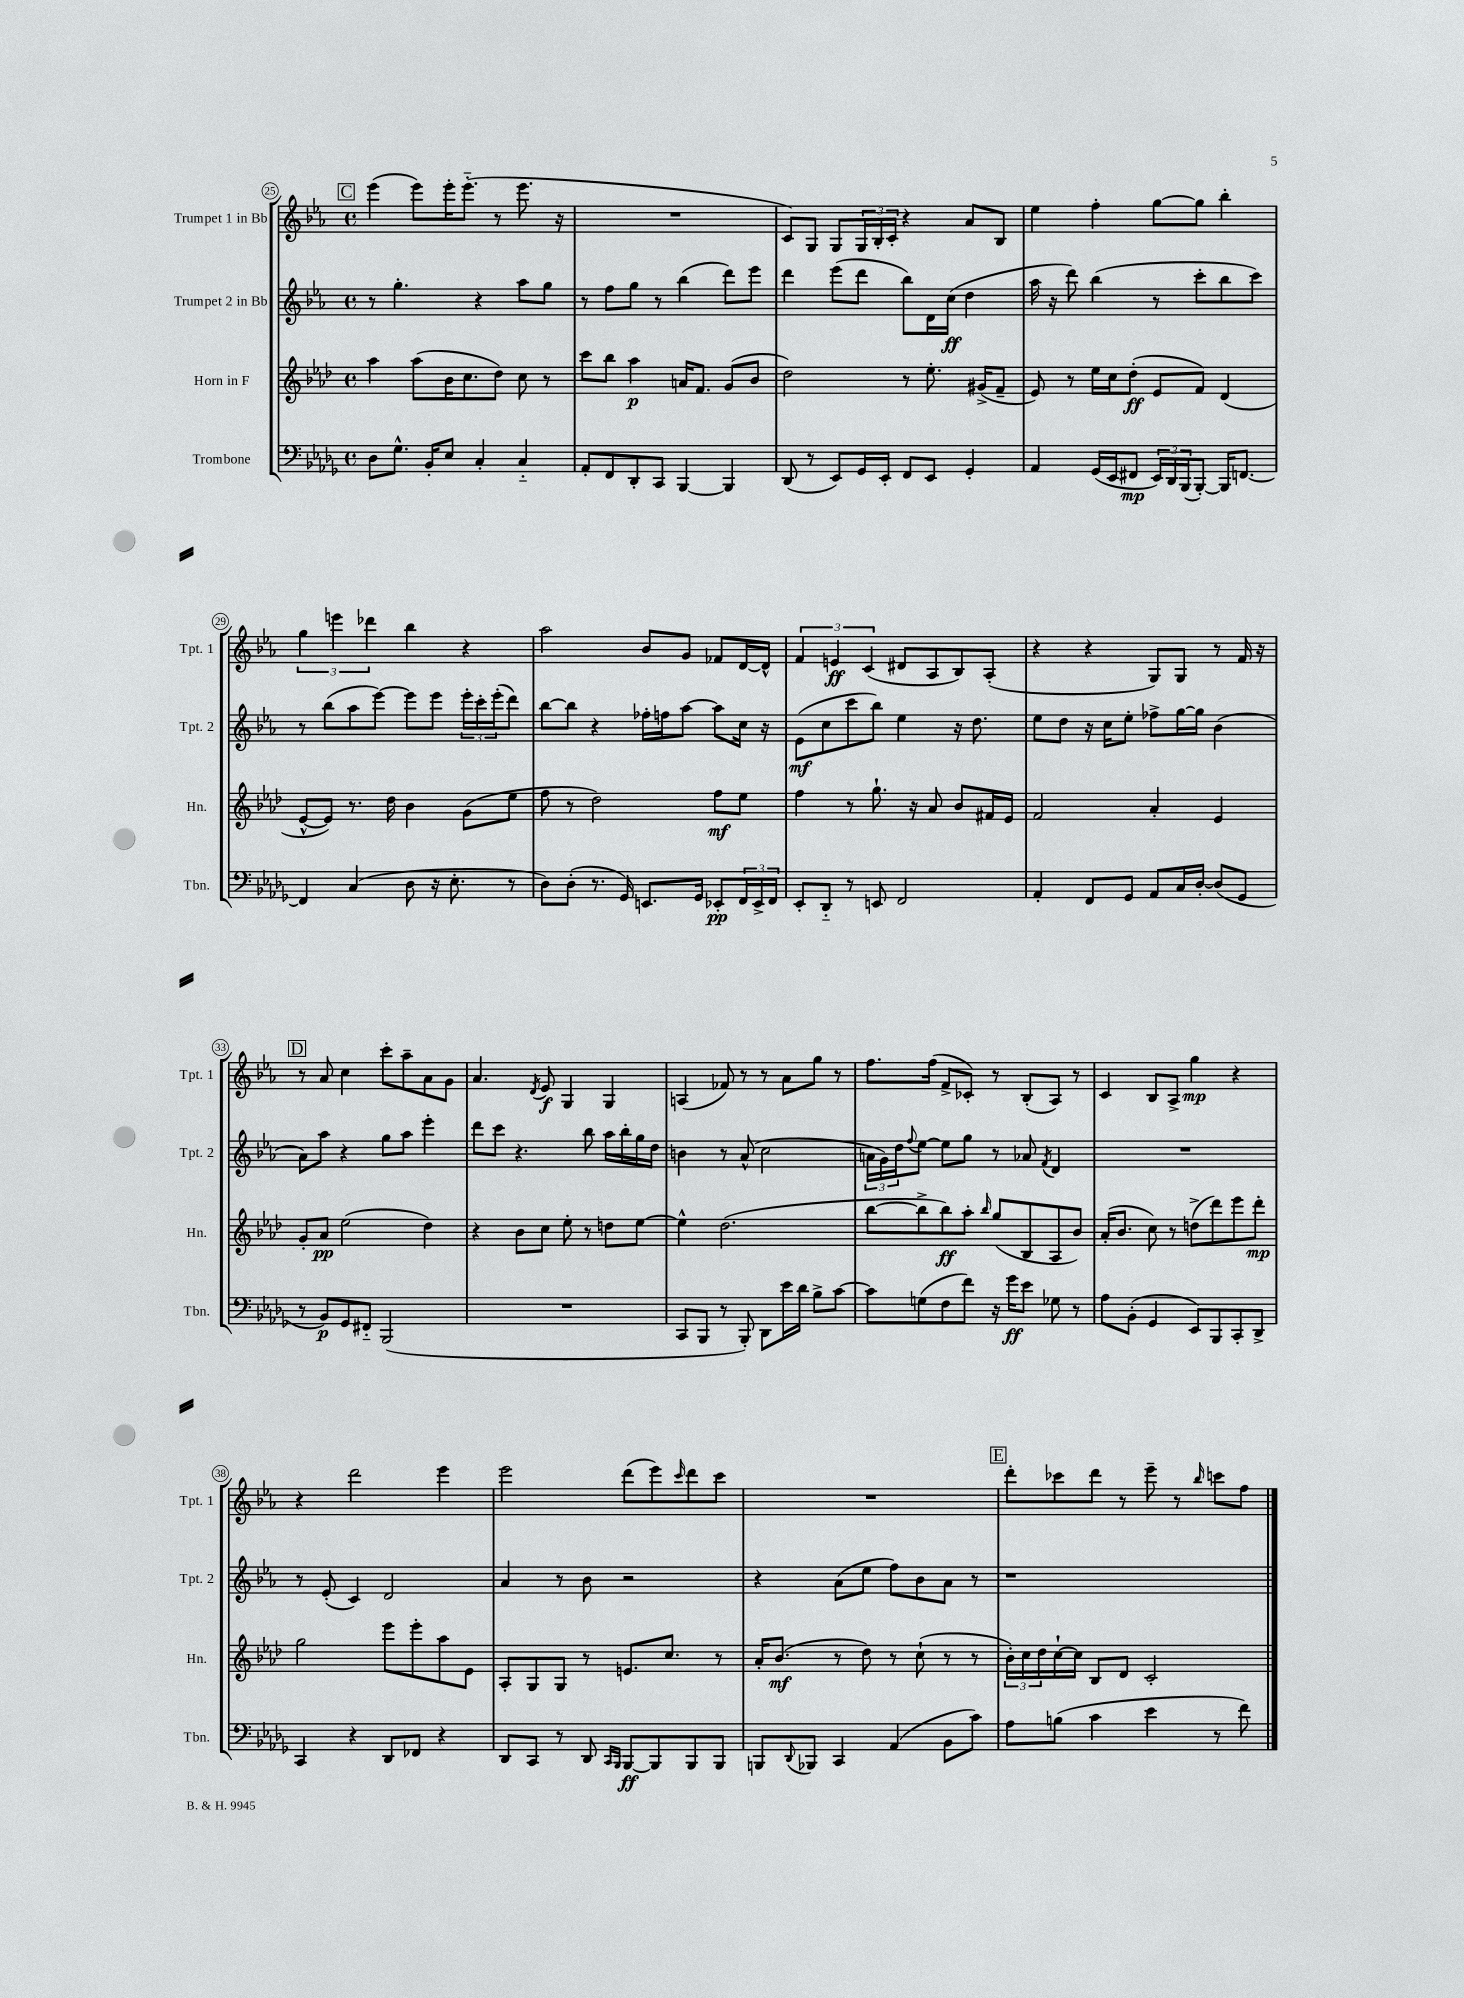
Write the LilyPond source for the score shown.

<<
\new StaffGroup <<
\new Staff = "s0" \with { instrumentName = "Trumpet 1 in Bb" shortInstrumentName = "Tpt. 1" } {
    \clef treble \key ees \major \defaultTimeSignature \time 4/4
    \mark \markup { \box "C" } ees'''4( ees'''8) ees'''16-. ees'''8.-_( r8 ees'''8. r16 |
    R1 |
    c'8) g8 g8 \tuplet 3/2 { g16 bes16-. c'16-. } r4 aes'8 bes8 |
    ees''4 f''4-. g''8~ g''8 bes''4-. |
    \tuplet 3/2 { g''4 e'''4 des'''4 } bes''4 r4 |
    aes''2 bes'8 g'8 fes'8 d'16~ d'16-^ |
    \tuplet 3/2 { f'4 e'4\ff c'4( } dis'8 aes8 bes8) aes8-.( |
    r4 r4 g8) g8 r8 f'16 r16 |
    \mark \markup { \box "D" } r8 aes'8 c''4 c'''8-. aes''8-- aes'8 g'8 |
    aes'4. \acciaccatura { d'8 } ees'8\f g4 g4 |
    a4( fes'8) r8 r8 aes'8 g''8 r8 |
    f''8. f''16( f'8-> ces'8-.) r8 bes8-.( aes8) r8 |
    c'4 bes8 aes8-> g''4\mp r4 |
    r4 d'''2 ees'''4 |
    ees'''2 d'''8( ees'''8) \grace { c'''16 } d'''8 c'''8 |
    R1 |
    \mark \markup { \box "E" } d'''8-. ces'''8 d'''8 r8 ees'''8-- r8 \grace { bes''16 } c'''8 f''8 \bar "|." |
}
\new Staff = "s1" \with { instrumentName = "Trumpet 2 in Bb" shortInstrumentName = "Tpt. 2" } {
    \clef treble \key ees \major \defaultTimeSignature \time 4/4
    \mark \markup { \box "C" } r8 g''4.-. r4 aes''8 g''8 |
    r8 f''8 g''8 r8 bes''4( d'''8) ees'''8 |
    d'''4 ees'''8( d'''8 bes''8) d'16 c''16\ff( d''4 |
    aes''16 r16 d'''8) bes''4( r8 c'''8-. bes''8 c'''8) |
    r8 bes''8( aes''8 ees'''8~) ees'''8 ees'''8 \tuplet 3/2 { ees'''16-. c'''16-. ees'''16-.( } d'''8) |
    bes''8~ bes''8 r4 fes''16-. f''16 aes''8~ aes''8 c''16 r16 |
    ees'8\mf( c''8 c'''8 bes''8) ees''4 r16 d''8. |
    ees''8 d''8 r16 c''16 ees''8-. fes''8-> g''16~ g''16 bes'4( |
    \mark \markup { \box "D" } aes'8) aes''8 r4 g''8 aes''8 ees'''4-. |
    d'''8 c'''8 r4. bes''8 aes''16 bes''16-. g''16 d''16 |
    b'4 r8 aes'8-^( c''2 |
    \tuplet 3/2 { a'16 g'16) d''16 } \appoggiatura { f''8 } ees''8~ ees''8 g''8 r8 aes'8 \acciaccatura { f'8 } d'4 |
    R1 |
    r8 ees'8-.( c'4) d'2 |
    aes'4 r8 bes'8 r2 |
    r4 aes'8( ees''8 f''8) bes'8 aes'8 r8 |
    \mark \markup { \box "E" } r1 \bar "|." |
}
\new Staff = "s2" \with { instrumentName = "Horn in F" shortInstrumentName = "Hn." } {
    \clef treble \key aes \major \defaultTimeSignature \time 4/4
    \mark \markup { \box "C" } aes''4 aes''8( bes'16 c''8. des''8) c''8 r8 |
    c'''8 bes''8 aes''4\p a'16 f'8. g'8( bes'8 |
    des''2) r8 ees''8.-. gis'16->( f'8-- |
    ees'8) r8 ees''16 c''16 des''8-.\ff( ees'8 f'8) des'4( |
    ees'8~-^ ees'8) r8. des''16 bes'4 g'8( ees''8 |
    f''8 r8 des''2) f''8\mf ees''8 |
    f''4 r8 g''8.-! r16 aes'8 bes'8 fis'16 ees'16 |
    f'2 aes'4-. ees'4 |
    \mark \markup { \box "D" } g'8-. aes'8\pp ees''2( des''4) |
    r4 bes'8 c''8 ees''8-. r8 d''8 ees''8~ |
    ees''4-^ des''2.( |
    bes''8~ bes''8-> bes''8\ff) aes''8-. \grace { bes''16 } g''8( bes8 aes8 bes'8) |
    aes'16-.( bes'8. c''8) r8 d''8->( des'''8) ees'''8 des'''8-.\mp |
    g''2 ees'''8 ees'''8-. aes''8 ees'8 |
    aes8-. g8 g8 r8 e'8. c''8. r8 |
    aes'16-. bes'8.\mf( r8 des''8) r8 c''8-!( r8 r8 |
    \mark \markup { \box "E" } \tuplet 3/2 { bes'16-.) c''16 des''16 } c''16~-! c''16 bes8 des'8 c'2-. \bar "|." |
}
\new Staff = "s3" \with { instrumentName = "Trombone" shortInstrumentName = "Tbn." } {
    \clef bass \key des \major \defaultTimeSignature \time 4/4
    \mark \markup { \box "C" } des8 ges8.-^ bes,16-. ees8 c4-. c4-_ |
    aes,8-. f,8 des,8-. c,8 bes,,4~ bes,,4 |
    des,8( r8 ees,8) ges,16 ees,16-. f,8 ees,8 ges,4-. |
    aes,4 ges,16( ees,16 fis,8\mp \tuplet 3/2 { ees,16) des,16 bes,,16( } bes,,8~-.) bes,,16 f,8.~ |
    f,4 c4( des8 r16 ees8.-. r8 |
    des8) des8-.( r8. ges,16) e,8. ges,16 ees,8-.\pp \tuplet 3/2 { f,16 ees,16-> f,16 } |
    ees,8-. des,8-_ r8 e,8 f,2 |
    aes,4-. f,8 ges,8 aes,8 c16 des16~-. des8( ges,8 |
    \mark \markup { \box "D" } r8 bes,8\p) ges,8 fis,8-_ bes,,2( |
    R1 |
    c,8 bes,,8 r8 bes,,8-.) des,8 ees'16 des'16 bes8-> c'8~ |
    c'8 g8( f8 f'8) r16 ges'16\ff ees'8 ges8 r8 |
    aes8 bes,8-.( ges,4 ees,8) bes,,8 c,8-. des,8-> |
    c,4 r4 des,8 fes,8 r4 |
    des,8 c,8 r8 des,8 \grace { c,16 bes,,16 } bes,,8~\ff bes,,8 bes,,8 bes,,8 |
    b,,8 \appoggiatura { des,8 } bes,,8 c,4 aes,4( bes,8 c'8) |
    \mark \markup { \box "E" } aes8 b8( c'4 ees'4 r8 f'8) \bar "|." |
}
>>
>>
\layout { \context { \Score currentBarNumber = #25 \override BarNumber.stencil = #(make-stencil-circler 0.1 0.3 ly:text-interface::print) } }
